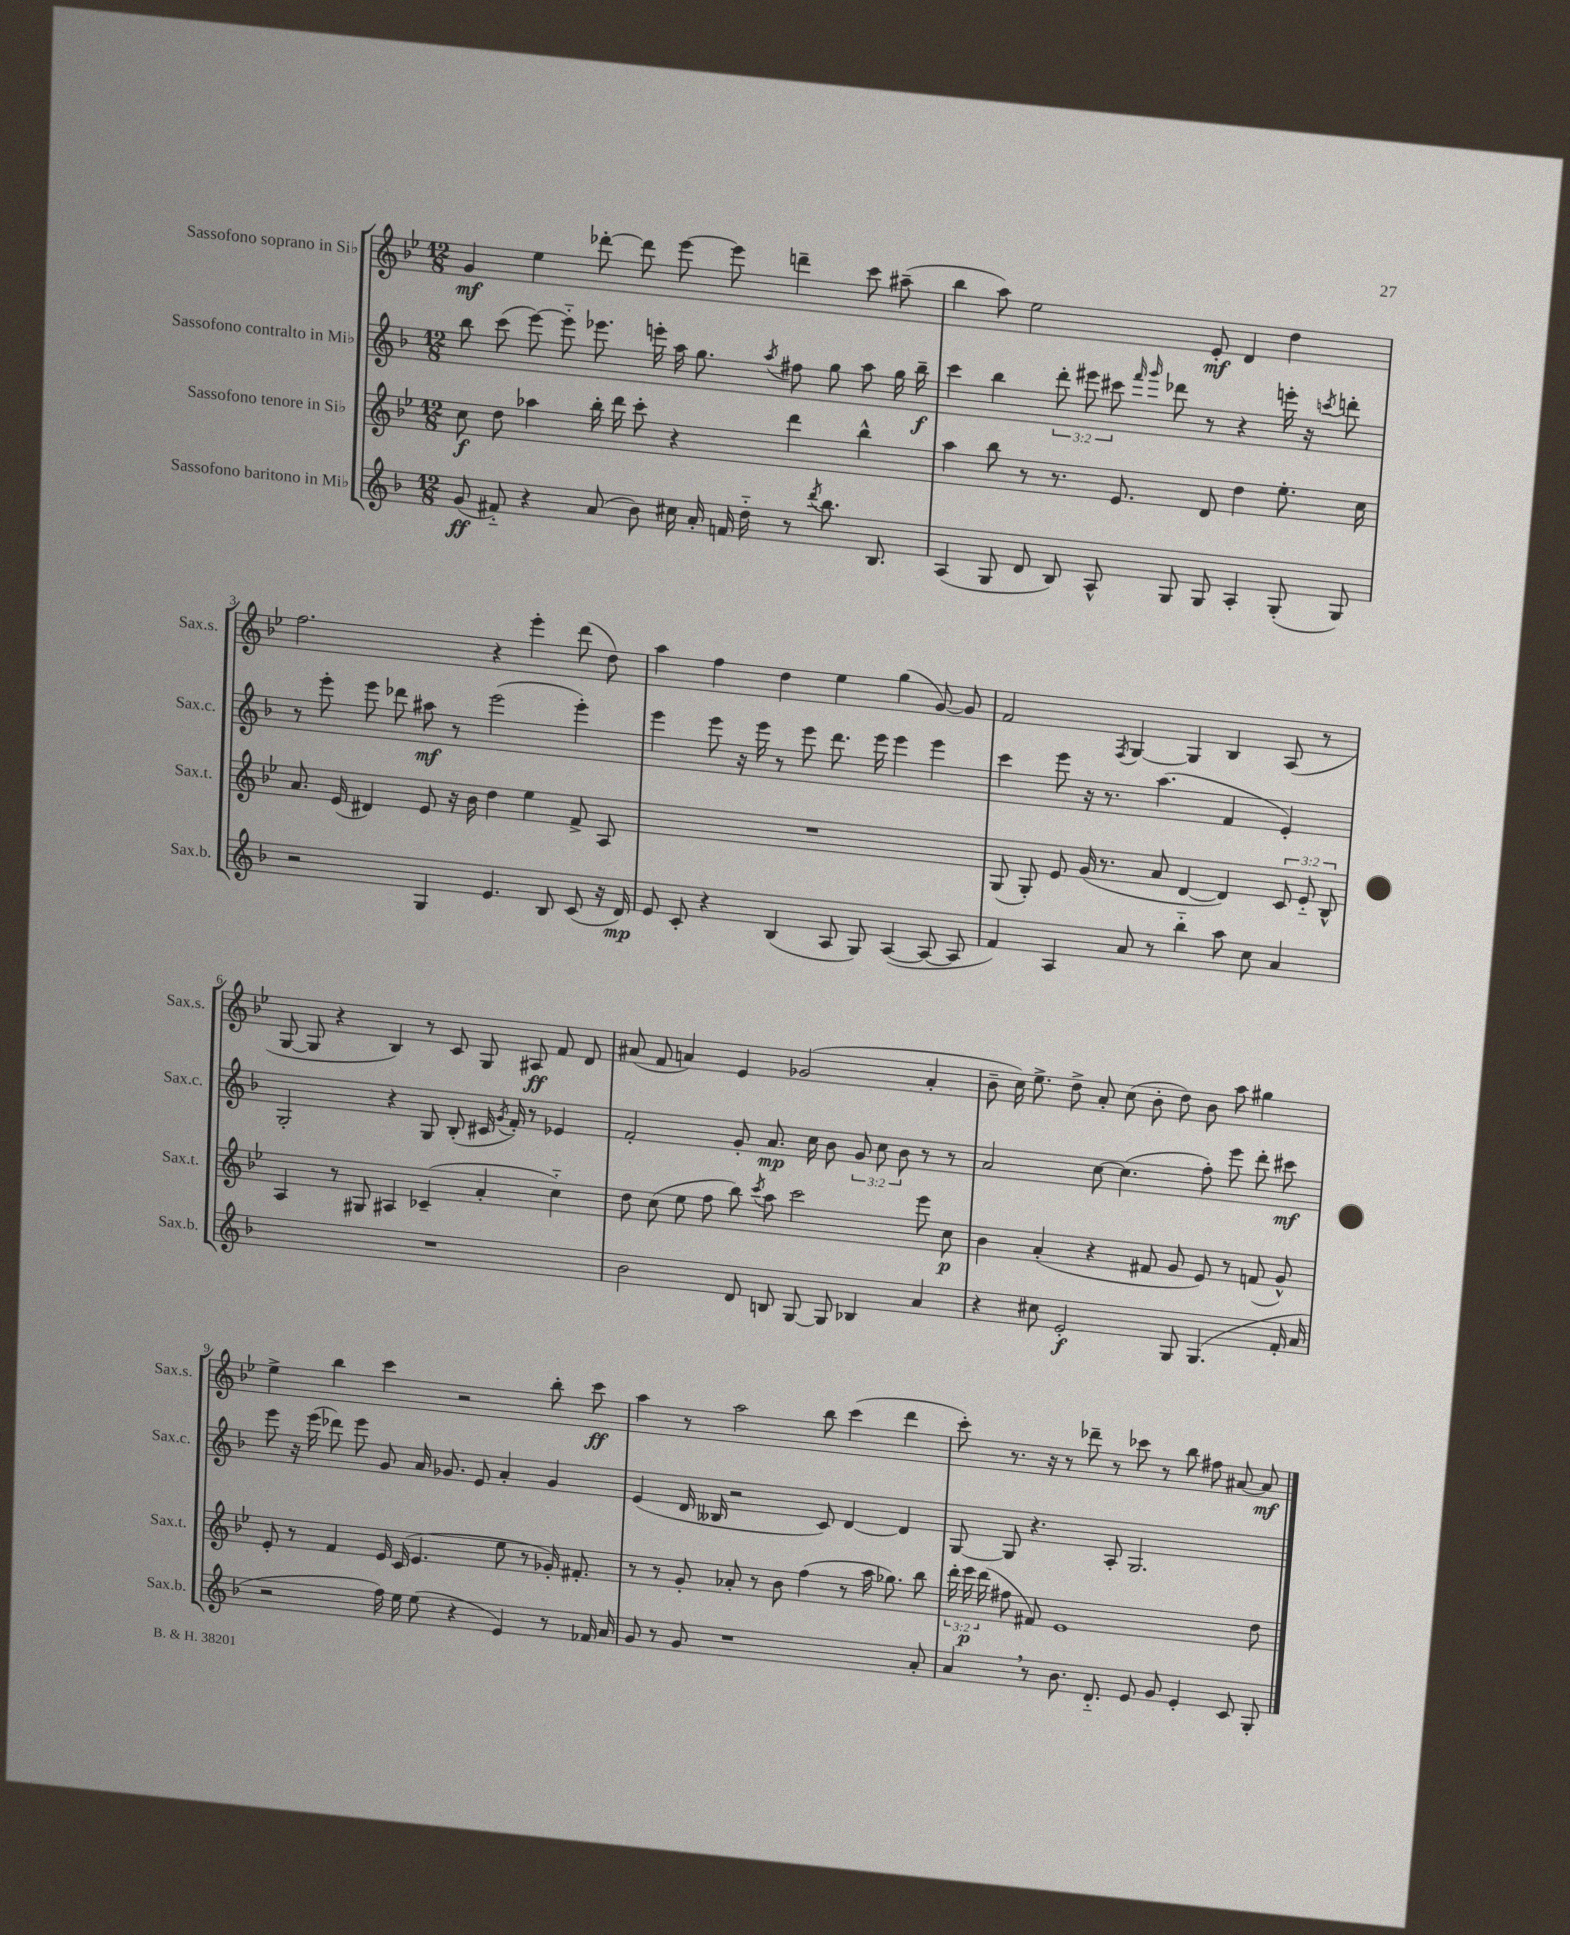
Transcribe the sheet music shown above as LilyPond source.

<<
\new StaffGroup <<
\new Staff = "s0" \with { instrumentName = "Sassofono soprano in Sib" shortInstrumentName = "Sax.s." } {
    \clef treble \key bes \major \numericTimeSignature \time 12/8
    \autoBeamOff g'4\mf ees''4 des'''8~-. des'''8 ees'''8~ ees'''8 d'''4-- c'''8 ais''8--( |
    bes''4 a''8) ees''2 ees'8-.\mf d'4 d''4 |
    f''2. r4 ees'''4-. d'''8( d''8) |
    a''4 f''4 d''4 ees''4 g''4( g'8~) g'8 |
    f'2 \acciaccatura { f8 } g4~ g4 bes4 a8( r8 |
    g8~ g8 r4 bes4) r8 c'8 g8 ais8\ff f'8 d'8 |
    ais'8( f'8 a'4) ees'4 ges'2( a'4-. |
    bes'8-- c''16) ees''8.-> d''8-> a'8-. c''8( bes'8-. d''8) bes'8 a''8 gis''4 |
    ees''4-> bes''4 c'''4 r2 bes''8-. c'''8\ff |
    a''4 r8 a''2 bes''8 c'''4( d'''4 |
    c'''8-.) r8. r16 r8 des'''8-- r8 ces'''8 r8 bes''8 fis''8 ais'8~ ais'8\mf \bar "|." |
}
\new Staff = "s1" \with { instrumentName = "Sassofono contralto in Mib" shortInstrumentName = "Sax.c." } {
    \clef treble \key f \major \numericTimeSignature \time 12/8 \override Staff.TupletNumber.text = #tuplet-number::calc-fraction-text
    \autoBeamOff bes''8 c'''8( e'''8~) e'''8-_ ees'''8. e'''16-. a''16 g''8. \acciaccatura { a''8 } fis''8 g''8 a''8 g''16 bes''16--\f |
    c'''4 bes''4 \tuplet 3/2 { d'''8-. eis'''8 cis'''8 } \grace { f'''16 g'''16 } des'''8 r8 r4 e'''16-. r16 \acciaccatura { c'''8 } d'''8-. |
    r8 e'''8-. e'''8 des'''8 ais''8\mf r8 e'''2( e'''4-.) |
    e'''4 e'''8 r16 e'''16 r8 e'''8 d'''8. e'''16 e'''4 e'''4 |
    c'''4 e'''8 r16 r8. a''4.( f'4 e'4-.) |
    g2-. r4 g8 bes8-.( cis'16 \acciaccatura { g'8 } f'16-.) r8 ees'4 |
    f'2-. g'8-. a'8.\mp c''16 bes'8 \tuplet 3/2 { g'8 c''8 bes'8 } r8 r8 |
    a'2 c''8~ c''4.( f''8-.) e'''8 d'''8-. cis'''8\mf |
    e'''8 r16 e'''16( des'''8) e'''8 g'8 a'16 ges'8. e'8 a'4-. ges'4 |
    e'4( d'16 beses16 r2 c'8) d'4~ d'4 |
    g8~ g8 r4. a8-. g2. \bar "|." |
}
\new Staff = "s2" \with { instrumentName = "Sassofono tenore in Sib" shortInstrumentName = "Sax.t." } {
    \clef treble \key bes \major \numericTimeSignature \time 12/8 \override Staff.TupletNumber.text = #tuplet-number::calc-fraction-text
    \autoBeamOff c''8\f d''8 aes''4 bes''16-. d'''16 c'''8-. r4 d'''4 bes''4-^ |
    a''4 bes''8 r8 r8. ees'8. d'8 d''4 ees''8.-. c''16 |
    a'8. ees'16( dis'4) ees'8 r16 bes'16 d''4 ees''4 f'8-> a8 |
    R1. |
    g8( g8-.) ees'8 g'16( r8. a'8 d'4~ d'4) \tuplet 3/2 { c'8 ees'8-_ bes8-^ } |
    a4 r8 gis8 ais4 ces'4--( a'4-. c''4-_) |
    d''8 c''8( ees''8 f''8 bes''8) \acciaccatura { c'''8 } a''8 c'''2 ees'''8 c''8\p |
    bes'4 a'4-.( r4 fis'8 g'8 ees'8) r8 f'8( g'8-^) |
    ees'8-. r8 f'4 ees'16 c'16( ees'4. ees''8 r8 ges'16-.) fis'8.-. |
    r8 r8 g'8-. aes'8-. r8 bes'8 f''4( r8 a''16 ges''8.) bes''8 |
    \tuplet 3/2 { d'''16-. ees'''16\p d'''16( } fis''8 fis'8) ees'1 d''8 \bar "|." |
}
\new Staff = "s3" \with { instrumentName = "Sassofono baritono in Mib" shortInstrumentName = "Sax.b." } {
    \clef treble \key f \major \numericTimeSignature \time 12/8
    \autoBeamOff g'8\ff( fis'8-_) r4 a'8( bes'8) cis''16 a'16-. f'16 d''16-_ r8 \acciaccatura { d'''8 } bes''8. bes8. |
    a4( g8 d'8 bes8) a8-^ g8 g8 a4-. g8-.( g8) |
    r2 g4 e'4. bes8 c'8( r16 d'16\mp) |
    e'8 c'8-. r4 bes4( a8 g8) a4~( a8~ a8 |
    f'4) a4 a'8 r8 bes''4-_ a''8 c''8 a'4 |
    R1. |
    bes'2 d'8 b8 g8~ g8 bes4 a'4 |
    r4 cis''8 e'2-.\f g8 g4.( f'16-. a'16 |
    r2 f''16) e''16 e''8( r4 e'4) r8 fes'16 a'16 |
    g'8 r8 g'8 r1 a'8-. |
    a'4 \breathe r8 bes'8. d'8.-_ e'8 g'8 e'4-. c'8 g8-. \bar "|." |
}
>>
>>
